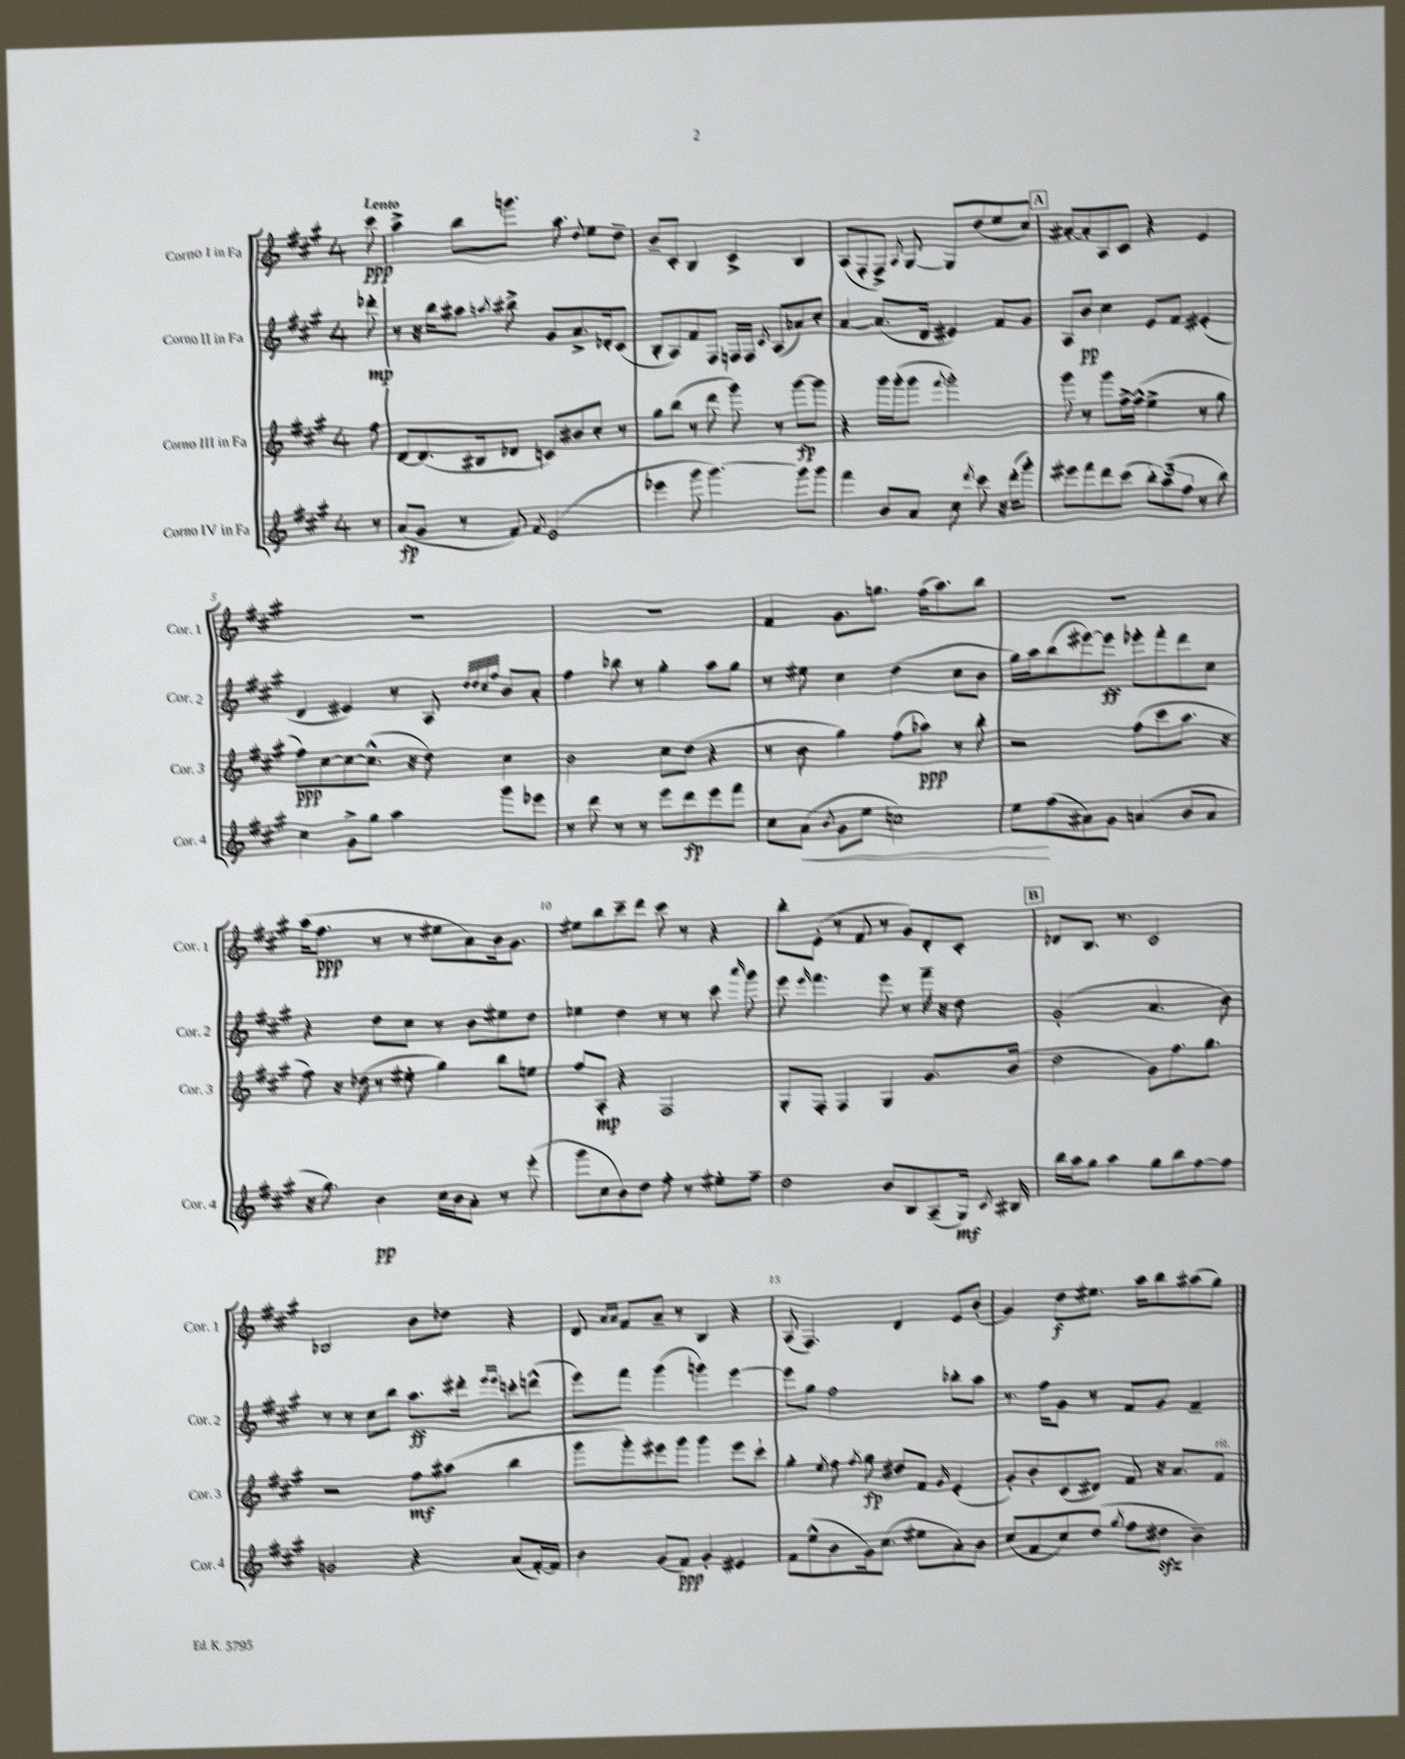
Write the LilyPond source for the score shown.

<<
\new StaffGroup <<
\new Staff = "s0" \with { instrumentName = "Corno I in Fa" shortInstrumentName = "Cor. 1" } {
    \clef treble \key a \major \once \override Staff.TimeSignature.style = #'single-digit \time 4/4 \partial 8 \tempo "Lento"
    \autoBeamOff cis'''8\ppp |
    a''4-> b''8[ g'''8.] a''8. \appoggiatura { d''8 } e''8[ d''8]-- |
    b'8[-- cis'8]-. b4 cis'4-> b4 |
    a8[( fis8-. fis8]->) \acciaccatura { a8 } gis8~ gis8[ d''8( e''8 cis''8]) |
    \mark \markup { \box "A" } ais'8[~-. ais'8-. a8 cis'8] r4 e'4 |
    R1 |
    R1 |
    fis'4 gis'8.[ g''8.] fis''16[( a''8.) b''8] |
    R1 |
    a''16[( fis''8.]\ppp r8 r8 eis''8[ a'8) b'16 gis'8.] |
    eis''8[ b''8 cis'''8-- d'''8] cis'''8 r8 r4 |
    b''8[-. e'8]-.( r8 fis'8 r8 gis'8[) d'8-. cis'8]-. |
    \mark \markup { \box "B" } des'8[ b8.] r8. cis'2 |
    bes2 b'8[ des''8] r4 |
    d'8 \grace { a'16[ a'16] } fis'8[ a'8]-- r8 b4 r4 |
    a8( fis4.) d'4 e'8[ b'8]-.( |
    gis'4) d''8[\f eis''8.] a''16[ b''8 ais''8( gis''8]) \bar "|." |
}
\new Staff = "s1" \with { instrumentName = "Corno II in Fa" shortInstrumentName = "Cor. 2" } {
    \clef treble \key a \major \once \override Staff.TimeSignature.style = #'single-digit \time 4/4 \partial 8
    \autoBeamOff des'''8-.\mp |
    r8 r16 b''16[ ais''8] \acciaccatura { a''8 } bis''8-> gis'8[ a'8.-> des'16-. cis'8]( |
    b8[-. a8) fis'8 fis8] f16[ f16] \acciaccatura { cis'8 } a8[( aes'8) cis''8]-. |
    a'4~ a'8.[( d'16] eis'4) fis'8[ gis'8] |
    \mark \markup { \box "A" } a8[ b'8]\pp cis''4 e'8[ fis'8] eis'4-.( |
    d'4 eis'4) r8 a8 \grace { d''32[ d''32 cis''32 fis''32] } b'8[ a'8]-. |
    fis''4 bes''8 r8 gis''4-. a''8[ gis''8] |
    r8 eis''8 cis''4 d''4( cis''8[ b'8] |
    gis''16[) a''16 b''8( eis'''8~) eis'''8]\ff ees'''8[-. fis'''8-. d'''8 cis''8] |
    r4 d''8[ cis''8] r8 b'8[ eis''8 d''8] |
    ees''4 d''4 r8 r8 cis'''8 \grace { a'''16 } gis'''8 |
    e'''8 \grace { e'''16 } fis'''4. e'''8 r8 fis'''16-- r16 d''8 |
    \mark \markup { \box "B" } gis'2-.( a'4. b'8) |
    r8 r8 cis''8[ b''8] a''8.[\ff dis'''16]-. \grace { e'''16[ e'''16] } c'''8[-. d'''8]-^( |
    e'''8[) fis'''8] gis'''4( g'''4) e'''4~ |
    e'''8[ gis''8] fis''2 bes''8[-. a''8] |
    r8. fis''16[ gis'8] r8 fis'8[ gis'8] fis'4-- \bar "|." |
}
\new Staff = "s2" \with { instrumentName = "Corno III in Fa" shortInstrumentName = "Cor. 3" } {
    \clef treble \key a \major \once \override Staff.TimeSignature.style = #'single-digit \time 4/4 \partial 8
    \autoBeamOff fis''8 |
    d'8[~ d'8.( bis16 des'8] c'8[) bis'8 cis''8]-. r8 |
    gis''8[ b''8]( r8 d'''8 gis'''8) r8 gis'''8[~\fp gis'''8] |
    r4 gis'''16[ gis'''16-.( gis'''8] \appoggiatura { fis'''8 } gis'''2-.) |
    \mark \markup { \box "A" } gis'''8 r8 gis'''8[ fis''16~-> fis''16]-^( e''4-> r8 gis''8 |
    fis''8[\ppp) cis''8~ cis''8~ cis''8.]-^( r16 d''8) cis''4 |
    b'2 cis''8[ d''8]( r4 |
    r8 b'8 gis''4) fis''8[( aes''8]\ppp) r8 b''8-. |
    r2 fis''8[( cis'''8 a''8.] r16 |
    fis''8) r16 des''16( r8 eis''8-. gis''4) b''8[ e''8] |
    fis''8[ a8]-.\mp r4 fis2 |
    gis8[-. fis8]-. fis4 gis4 gis'8.[ b'16]( |
    \mark \markup { \box "B" } d''2 gis'8[) fis''8. gis''8.] |
    r2 fis''8[\mf ais''8]( b''4 |
    gis'''8[ gis'''8-.) eis'''8 gis'''8] gis'''4 eis'''8[ cis'''8]-! |
    gis''4-. \acciaccatura { e''8 } fis''8 \acciaccatura { fis''8 } gis''8\fp dis''8[ fis'8] \grace { gis'16 } e'4-.( |
    gis'8[-.) b'8-. cis'8( dis'8]) fis'8 r16 a'8.[ fis'8]^\markup { \italic "rit." } \bar "|." |
}
\new Staff = "s3" \with { instrumentName = "Corno IV in Fa" shortInstrumentName = "Cor. 4" } {
    \clef treble \key a \major \once \override Staff.TimeSignature.style = #'single-digit \time 4/4 \partial 8
    \autoBeamOff r8 |
    a'8[\fp( gis'8] r8 fis'8) \acciaccatura { fis'8 } e'2( |
    ees'''4 gis'''8 gis'''4.~) gis'''8[ gis'''8] |
    fis'''4 b'8[ a'8] cis''8 \acciaccatura { d'''8 } cis'''8 r16 d'''16[-.( gis'''8]-.) |
    \mark \markup { \box "A" } eis'''8[ fis'''8 d'''8 cis'''8]( \tuplet 3/2 { b''8[-.) a''8( fis''8] } r8 b''8) |
    cis''4 gis'8[-> gis''8] a''4 gis'''8[ ees'''8] |
    r8 d'''8 r8 r8 e'''8[ d'''8\fp e'''8 fis'''8] |
    cis''8[ a'8]\<( \acciaccatura { b'8 } gis'8[ e''8] c''2) |
    e''8[\! fis''8( ais'8) gis'8] a'4( b'8[ a'8] |
    r16 gis''8.) b'4\pp cis''16[ b'16 a'8]-. r8 e'''8-.( |
    gis'''8[ cis''8 b'8) d''8] fis''8-. r8 eis''8[-. fis''8]-- |
    d''2 b'8[ b8 a8--( gis16]\mf) \acciaccatura { cis'8 } bis16 |
    \mark \markup { \box "B" } b''16[ a''16 gis''8] a''4 gis''8[ b''8 fis''8~ fis''8] |
    g'2 r4 a'8[( fis'16~-.) fis'16] |
    b'4 gis'8[( fis'8]\ppp) gis'4-. eis'4 |
    fis'8[ e''8-^( b'8 gis'16) cis''8.]( eis''8[ a'8-.) b'8] |
    cis''8[( fis'8 cis''8) d''8]( \acciaccatura { gis''8 } fis''8[ dis''8]\sfz b'4--) \bar "|." |
}
>>
>>
\layout { \context { \Score \override BarNumber.break-visibility = ##(#f #t #t) barNumberVisibility = #(every-nth-bar-number-visible 5) } }
